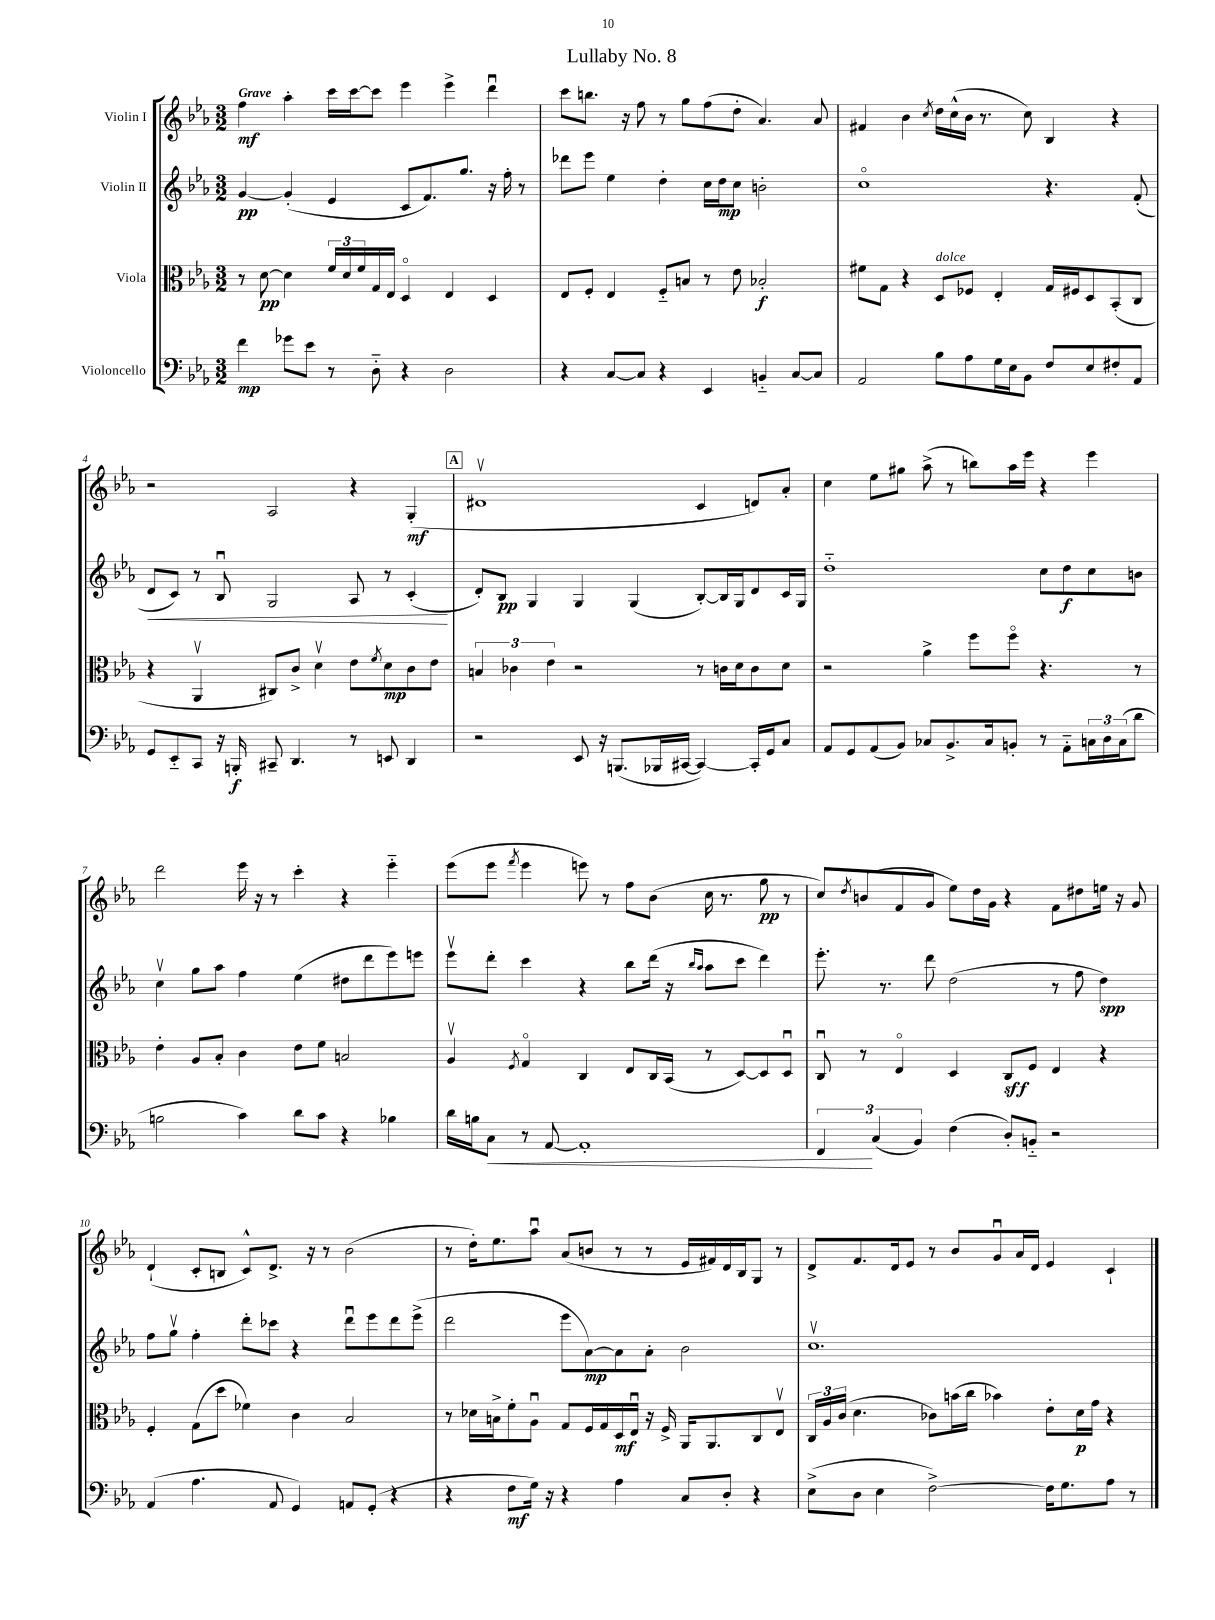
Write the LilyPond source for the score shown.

\header { title = "Lullaby No. 8" }
<<
\new StaffGroup <<
\new Staff = "s0" \with { instrumentName = "Violin I" } {
    \clef treble \key ees \major \numericTimeSignature \time 3/2 \tempo "Grave"
    f''4\mf aes''4-. c'''16 c'''16~ c'''8 ees'''4 ees'''4-> d'''4\downbow |
    c'''8 b''8. r16 f''8 r8 g''8 f''8( d''8-. aes'4.) aes'8 |
    fis'4 bes'4 \acciaccatura { c''8 } d''16 c''16-^( bes'16 r8. c''8) bes4 r4 |
    r2 aes2 r4 g4-.\mf( |
    \mark \markup { \box "A" } dis'1\upbow c'4 d'8) aes'8-. |
    c''4 ees''8 gis''8 aes''8->( r8 b''8) aes''16 ees'''16 r4 ees'''4 |
    d'''2 ees'''16 r16 r8 c'''4-. r4 ees'''4-_ |
    ees'''8( ees'''8 \acciaccatura { f'''8 } ees'''4 e'''8) r8 f''8 bes'8( c''16 r8. g''8\pp r8 |
    c''8) \acciaccatura { d''8 } b'8( f'8 g'8 ees''8) d''16 g'16 r4 f'8 dis''8 e''16 r16 g'8 |
    d'4-!( c'8-. b8 c'8-^) d'8.-> r16 r8 bes'2( |
    r8 d''16-.) ees''8. aes''8\downbow aes'8( b'8 r8 r8 ees'16 fis'16) d'16 bes16 g8 r8 |
    d'8-> f'8. d'16 ees'8 r8 bes'8 g'8\downbow aes'16 d'16 ees'4 c'4-! \bar "|." |
}
\new Staff = "s1" \with { instrumentName = "Violin II" } {
    \clef treble \key ees \major \numericTimeSignature \time 3/2
    g'4~\pp g'4-.( ees'4 c'8 f'8.) g''8. r16 f''16-. r8 |
    des'''8 ees'''8 ees''4 d''4-. c''16 d''16\mp c''8 b'2-. |
    c''1\flageolet r4. f'8-.( |
    d'8\< c'8) r8 bes8\downbow g2 aes8 r8 c'4-.\!( |
    \mark \markup { \box "A" } d'8-.) bes8\pp g4 g4 g4( bes8~-.) bes16 g16 d'8 c'16 g16 |
    d''1-_ c''8 d''8\f c''8 b'8 |
    c''4\upbow g''8 aes''8 f''4 ees''4( dis''8 d'''8 ees'''8) e'''8 |
    ees'''8\upbow d'''8-. c'''4 r4 bes''8 d'''16( r16 \grace { bes''16 aes''16 } aes''8 c'''8 d'''4) |
    ees'''8.-. r8. d'''8 d''2( r8 f''8 d''4\spp) |
    f''8 g''8\upbow f''4-. d'''8-. ces'''8 r4 d'''8\downbow ees'''8 d'''8 ees'''8->( |
    d'''2 ees'''8 aes'8~\mp) aes'8 aes'8-. bes'2 |
    c''1.\upbow \bar "|." |
}
\new Staff = "s2" \with { instrumentName = "Viola" } {
    \clef alto \key ees \major \numericTimeSignature \time 3/2
    r8 d'8~\pp d'4 \tuplet 3/2 { f'16 d'16 f'16 } g16 ees16 d4\flageolet ees4 d4 |
    ees8 f8-. ees4 f8-_ b8 r8 ees'8 bes2-.\f |
    fis'8 g8 r4 d8^\markup { \italic "dolce" } fes8 ees4-. g16 fis16 d8 bes,8-.( c8 |
    r4 aes,4\upbow cis8) c'8-> d'4\upbow ees'8 \acciaccatura { f'8 } d'8\mp c'8 ees'8 |
    \mark \markup { \box "A" } \tuplet 3/2 { b4 ces'4 ees'4 } r2 r8 c'16 d'16 c'8 d'8 |
    r2 aes'4-> f''8 f''8\flageolet r4. r8 |
    ees'4-. aes8 bes8-. c'4 ees'8 f'8 b2 |
    aes4\upbow \acciaccatura { f8 } g4\flageolet c4 ees8 c16 bes,16( r8 d8~) d8 d8\downbow |
    c8\downbow r8 ees4\flageolet d4 c8\sff f8 ees4 r4 |
    f4-. g8( d''8 fes'4) c'4 bes2 |
    r8 des'16 b16-> f'8-. aes8\downbow g8 f16 g16 d16\mf ees16\downbow r16 f16-> aes,16 aes,8. c8 ees8\upbow |
    \tuplet 3/2 { c16 aes16 c'16( } d'4. ces'8) b'16( c''16 bes'4) ees'8-. d'16\p g'16 r4 \bar "|." |
}
\new Staff = "s3" \with { instrumentName = "Violoncello" } {
    \clef bass \key ees \major \numericTimeSignature \time 3/2
    f'4\mp ges'8 ees'8 r8 d8-_ r4 d2 |
    r4 c8~ c8 r4 ees,4 b,4-_ c8~ c8 |
    aes,2 bes8 aes8 g16 ees16 bes,8 f8 ees8 fis8-. aes,8 |
    g,8 ees,8-_ c,8 r16 b,,16-.\f cis,8-- d,4. r8 e,8 d,4 |
    \mark \markup { \box "A" } r2 ees,8 r16 b,,8.( bes,,16 cis,16~ cis,4~) cis,16-. g,16 c8 |
    aes,8 g,8 aes,8( bes,8) ces8 bes,8.-> ces16 b,8-. r8 aes,8-_ \tuplet 3/2 { c16 d16 c16( } d'8 |
    b2 c'4) d'8 c'8 r4 bes4 |
    d'16 b16 c8\< r8 aes,8~ aes,1-. |
    \tuplet 3/2 { f,4\! c4( bes,4) } f4( d8-.) b,8-_ r2 |
    aes,4( aes4. aes,8 g,4) a,8 g,8-.( r4 |
    r4 f8\mf g16) r16 r4 aes4 c8 d8-. r4 |
    ees8->( d8 ees4 f2~->) f16 g8. aes8 r8 \bar "|." |
}
>>
>>
